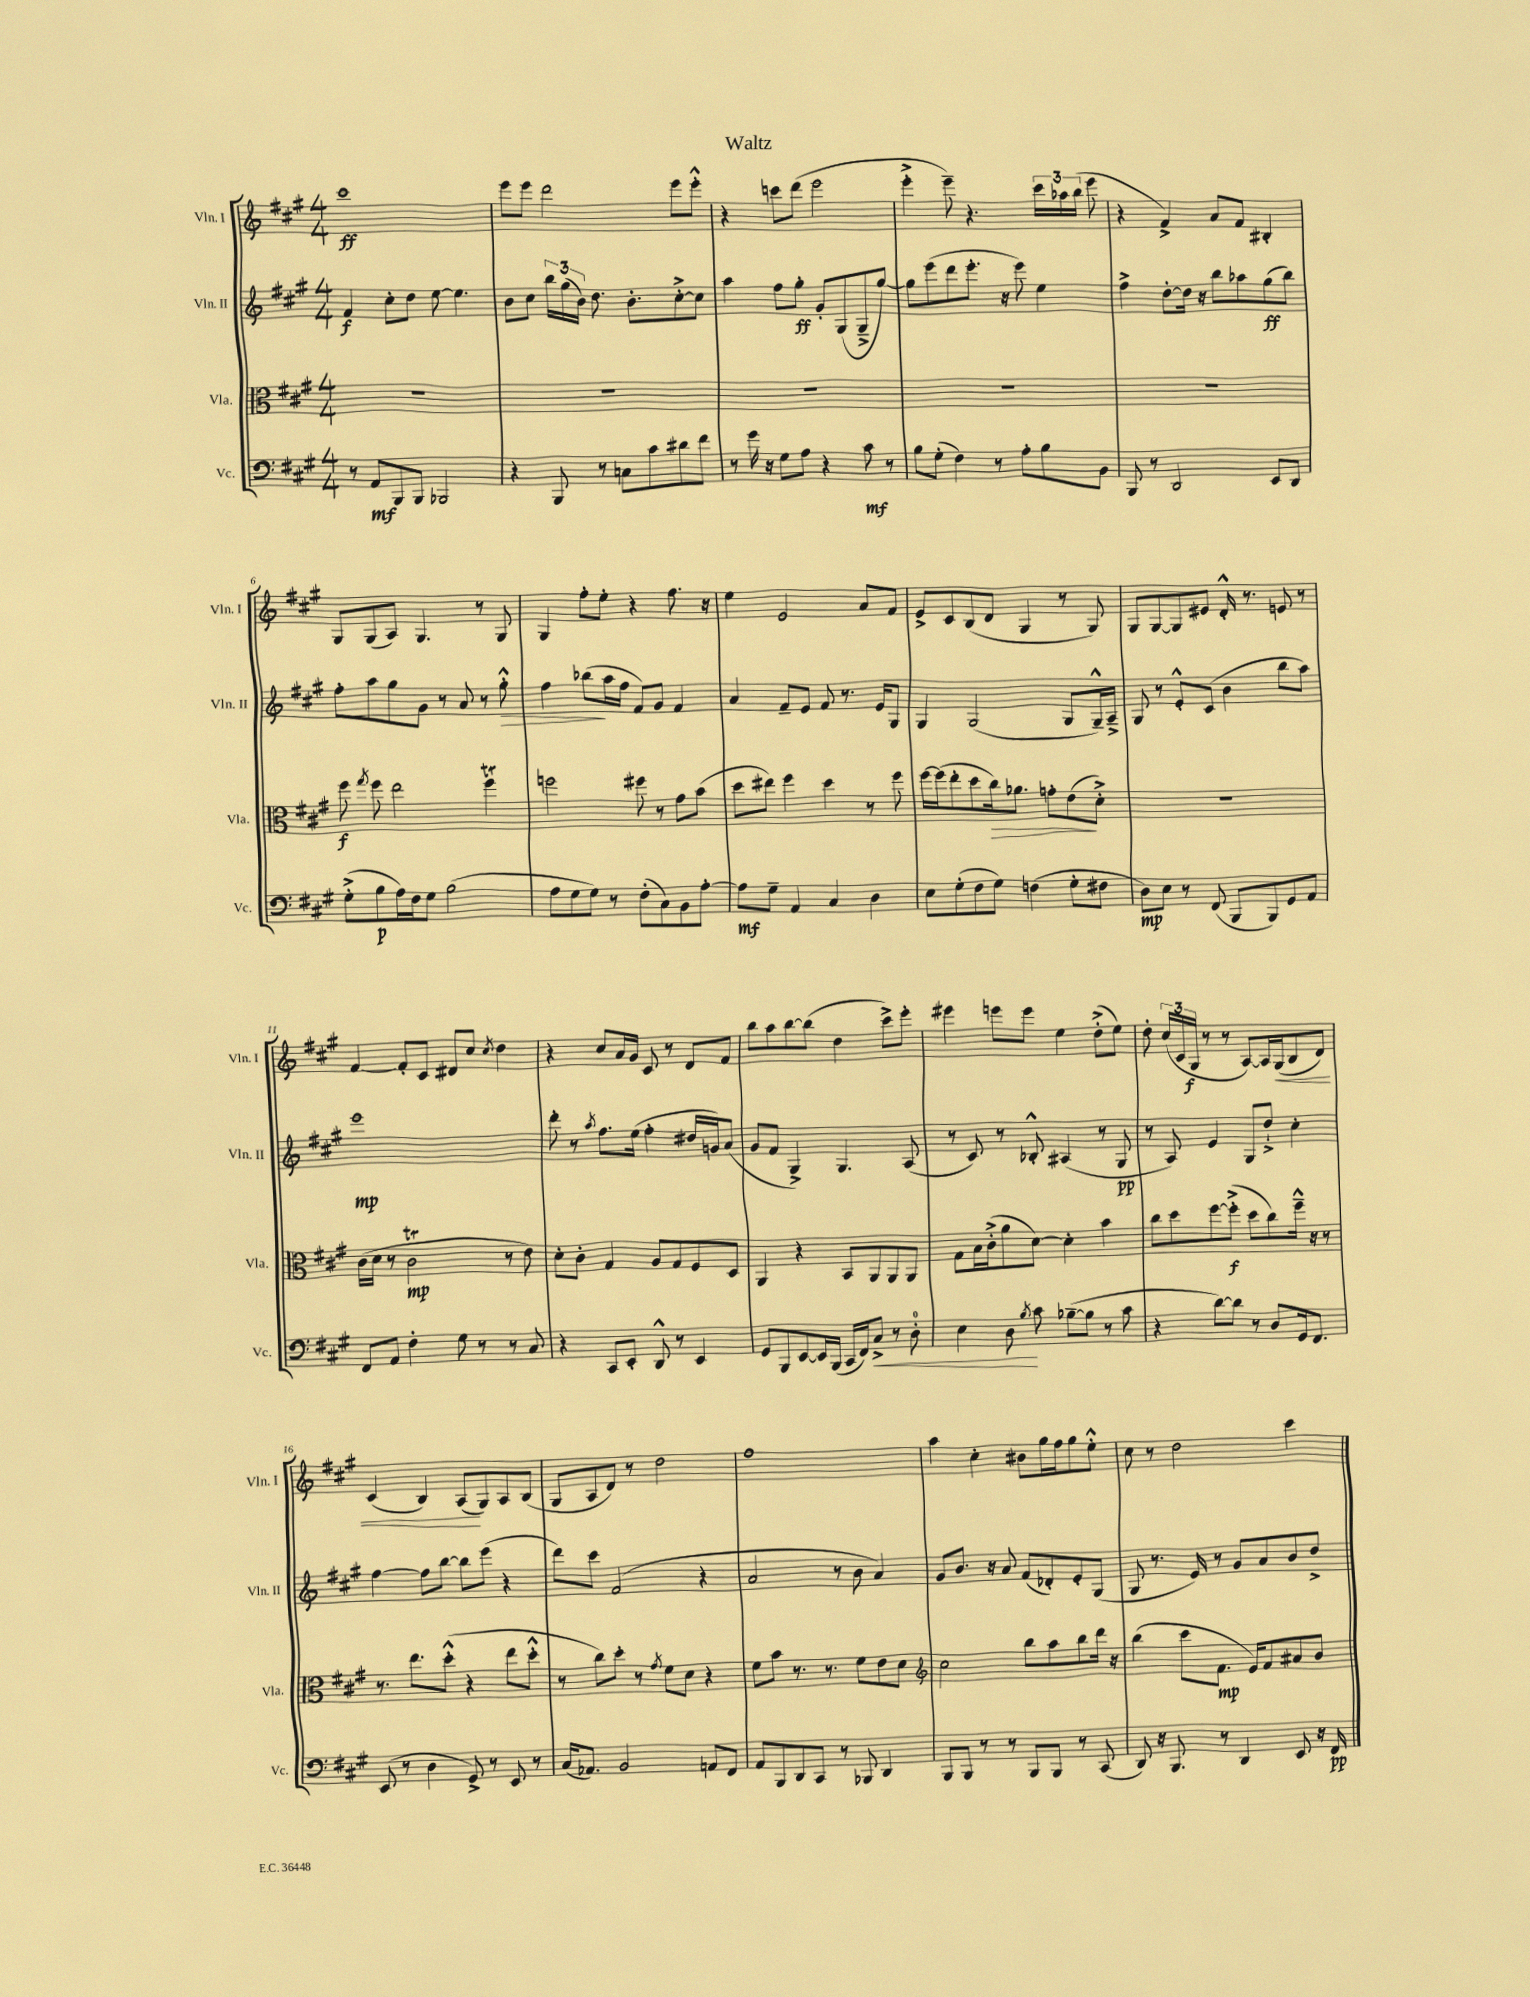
\header { title = "Waltz" }
<<
\new StaffGroup <<
\new Staff = "s0" \with { instrumentName = "Vln. I" shortInstrumentName = "Vln. I" } {
    \clef treble \key a \major \numericTimeSignature \time 4/4
    \autoBeamOff cis'''1\ff |
    e'''8[ e'''8] d'''2 e'''8[ e'''8]-.-^ |
    r4 c'''8[ d'''8]( e'''2 |
    e'''4-.-> e'''8--) r4. \tuplet 3/2 { cis'''16[ aes''16 b''16]( } e'''8 |
    r4 fis'4->) a'8[ fis'8] bis4-. |
    gis8[ gis8( a8]) gis4. r8 gis8 |
    gis4 fis''8[-. e''8]-. r4 fis''8. r16 |
    e''4 e'2 a'8[ fis'8] |
    e'8[-> cis'8 b8( d'8] gis4 r8 gis8) |
    gis8[ gis8~ gis8 eis'8] d'16-.-^ r8. e'8 r8 |
    fis'4~ fis'8[-. cis'8] dis'8[ cis''8] \acciaccatura { cis''8 } d''4 |
    r4 cis''8[ a'16 gis'16] cis'8 r8 d'8[ fis'8] |
    b''8[ a''8 b''8~ b''8]( d''4 cis'''8[->) e'''8]-. |
    eis'''4 e'''8[ e'''8] e''4 d''8[-.->( e''8]) |
    d''8-. \tuplet 3/2 { cis''16[( cis'16 gis16]\f } r8 r8 a8[~) a16 gis16\<( b8 d'8]) |
    cis'4( b4) a8[\!( gis8) a8 b8]( |
    gis8[ a8 d'8]) r8 d''2 |
    fis''1 |
    a''4 cis''4-. bis'8[ gis''16 fis''16 gis''8 e''8]-.-^ |
    cis''8 r8 d''2 cis'''4 \bar "|." |
}
\new Staff = "s1" \with { instrumentName = "Vln. II" shortInstrumentName = "Vln. II" } {
    \clef treble \key a \major \numericTimeSignature \time 4/4
    \autoBeamOff fis'4\f cis''8[-. d''8] e''8~ e''4. |
    b'8[ cis''8] \tuplet 3/2 { b''16[ gis''16( b'16]) } d''8. b'8.[-. cis''8~-.-> cis''8] |
    a''4 fis''8[ gis''8]-.\ff gis'8[-. gis8( gis8---> gis''8]~) |
    gis''8[ e'''8( d'''8 e'''8.]-. r16 e'''8) e''4 |
    fis''4-> d''8[~-. d''16] r16 b''8[ aes''8 gis''8\ff( b''8]) |
    fis''8[-. a''8 gis''8 gis'8] r8 a'8 r8 gis''8-.-^\> |
    fis''4 bes''8[\!( a''16 fis''16] fis'8[) gis'8] fis'4 |
    a'4 fis'8[-- e'8] fis'8 r8. e'16[ gis8] |
    gis4 gis2( gis8[ gis16---^) a16]---> |
    gis8 r8 e'8[-.-^ cis'8]( b'4 b''8[ a''8]) |
    e'''1\mp |
    d'''8-. r8 \acciaccatura { a''8 } fis''8.[ e''16]( fis''4-. dis''16[ g'16) a'8]( |
    gis'8[ fis'8] gis4->) gis4. a8( |
    r8 cis'8) r8 bes8-.-^ ais4( r8 gis8\pp |
    r8 a8) e'4 gis8[ d''8]-!-> cis''4-. |
    fis''4~ fis''8[ b''8]~ b''8[ e'''8]( r4 |
    d'''8[) cis'''8] fis'2( r4 |
    a'2 r8 b'8 a'4) |
    gis'8[ b'8.] r16 a'8 fis'8[( des'8-.) e'8-. gis8]( |
    gis8 r8. e'16) r8 gis'8[ a'8 b'8 d''8]-> \bar "|." |
}
\new Staff = "s2" \with { instrumentName = "Vla." shortInstrumentName = "Vla." } {
    \clef alto \key a \major \numericTimeSignature \time 4/4
    \autoBeamOff R1 |
    R1 |
    R1 |
    R1 |
    R1 |
    fis''8\f \acciaccatura { gis''8 } fis''8 e''2 fis''4\trill |
    f''2 fis''8 r8 gis'8[ b'8]( |
    d''8[ eis''8]) fis''4 d''4 r8 fis''8 |
    fis''16[~ fis''16( e''8-. d''8 cis''16\>) aes'8.] g'8[-. e'8\!( d'8]-.->) |
    R1 |
    cis'16[( d'16] r8 cis'2\trill\mp r8 e'8) |
    d'8[-. cis'8]-. gis4 a8[ gis8 fis8 d8] |
    a,4 r4 b,8[ a,8 a,8 a,8] |
    gis8[ b16 cis'16-.->( a'8 d'8]~) d'4-. b'4 |
    cis''8[ d''8 fis''8~ fis''8]-.->\f( d''8[ cis''8) fis''16]---^ r16 r8 |
    r8. e''8.[ d''8]-.-^( r4 e''8[ d''8]-.-^ |
    r8 cis''8[) d''8]-. r8 \acciaccatura { gis'8 } fis'8[ d'8] r4 |
    fis'8[ b'8] r8. r8. fis'8[ e'8 d'8] |
    \clef treble cis''2 b''8[ a''8 b''8 d'''16] r16 |
    b''4( cis'''8[ fis'8.]\mp e'16[) fis'8 ais'8 b'8] \bar "|." |
}
\new Staff = "s3" \with { instrumentName = "Vc." shortInstrumentName = "Vc." } {
    \clef bass \key a \major \numericTimeSignature \time 4/4
    \autoBeamOff r8 a,8[\mf b,,8 b,,8] bes,,2 |
    r4 b,,8 r8 c8[ cis'8 dis'8 fis'8] |
    r8 gis'16 r16 gis8[ a8] r4 cis'8\mf r8 |
    b8[ gis8]-.( fis4) r8 a8[-. b8 b,8] |
    b,,8 r8 d,2 e,8[ d,8] |
    gis8[-.->( b8\p a16) fis16 gis8] b2( |
    a8[ gis8 gis8]) r8 fis8[-.( cis8) b,8 a8]~-. |
    a8[\mf gis8]-- a,4 cis4 d4 |
    e8[ gis8-.( fis8 gis8]) f4( gis8[-. fis8] |
    d8[\mp) e8] r8 fis,8( b,,8[ b,,8) gis,8 a,8] |
    fis,8[ a,8] fis4-. gis8 r8 r8 cis8 |
    r4 cis,8[ e,8]-. d,8-^ r8 e,4 |
    gis,8[ b,,8 e,8~ e,16 b,,16]( cis,16[ fis,16) cis8]->\< r8 d8-0-. |
    e4 d8\! \acciaccatura { b8 } cis'8 bes8[~--( bes8] r8 cis'8 |
    r4 d'8[~) d'8] r8 d8[ gis,16 fis,8.] |
    e,8( r8 d4 gis,8->) r8 e,8 r8 |
    cis16[( aes,8.]) b,2 a,8[ fis,8] |
    a,8[ b,,8 d,8 cis,8] r8 bes,,8 d,4 |
    b,,8[ b,,8] r8 r8 b,,8[ b,,8] r8 cis,8( |
    d,8) r16 b,,8. r8 d,4 e,8 r16 fis,16\pp \bar "|." |
}
>>
>>
